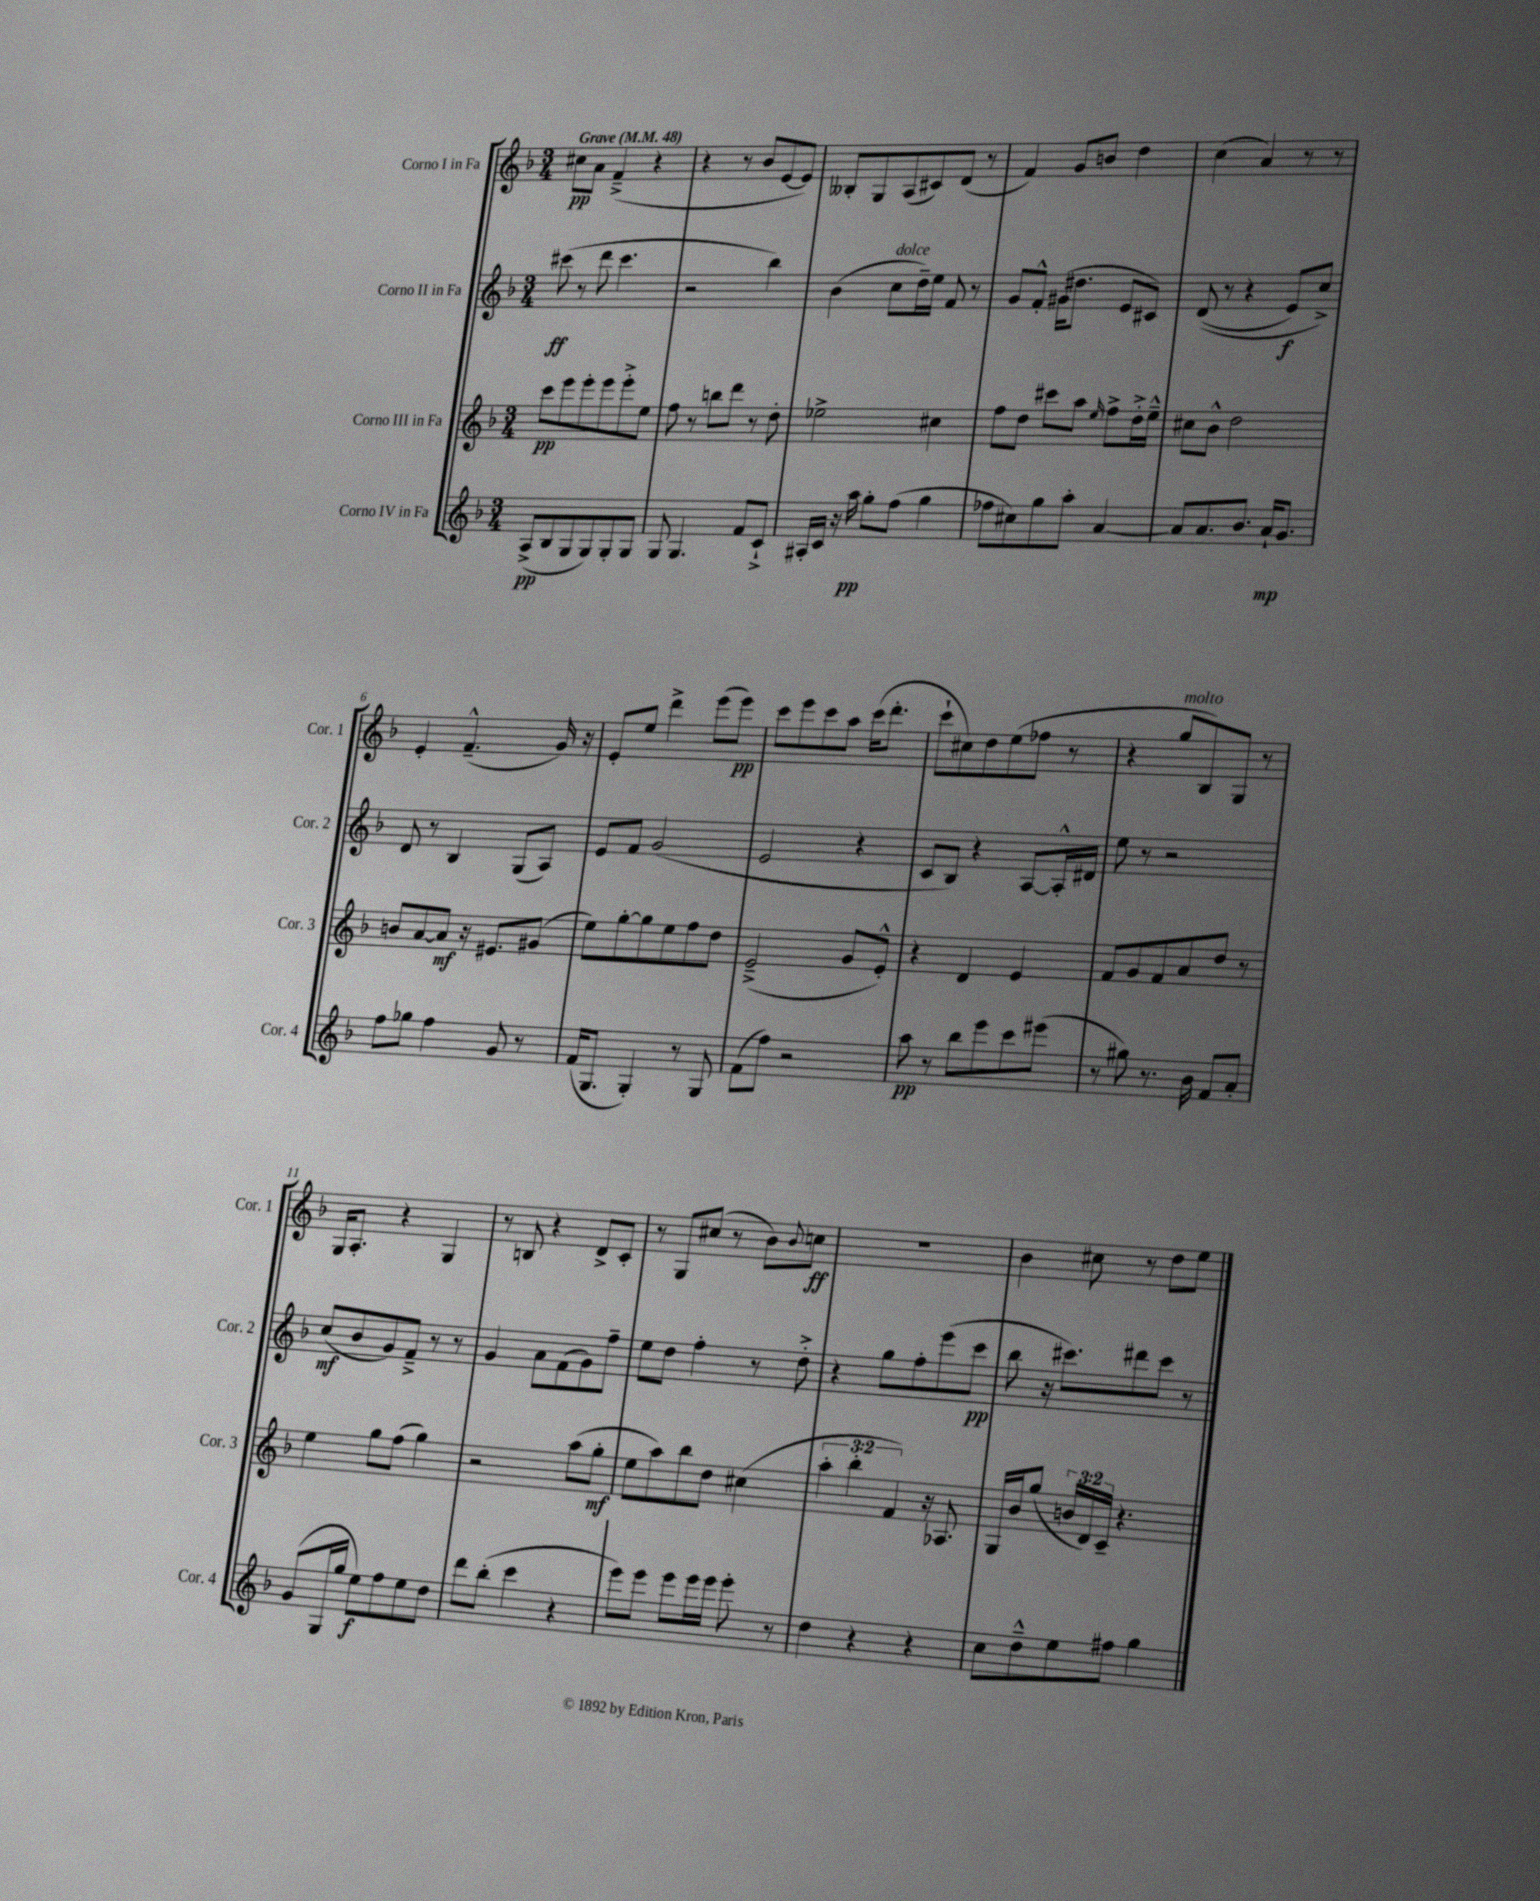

**kern	**dynam	**kern	**dynam	**kern	**dynam	**kern	**dynam
*part4	*part4	*part3	*part3	*part2	*part2	*part1	*part1
*staff4	*staff4	*staff3	*staff3	*staff2	*staff2	*staff1	*staff1
*I"Corno IV in Fa	*	*I"Corno III in Fa	*	*I"Corno II in Fa	*	*I"Corno I in Fa	*
*I'Cor. 4	*	*I'Cor. 3	*	*I'Cor. 2	*	*I'Cor. 1	*
*clefG2	*	*clefG2	*	*clefG2	*	*clefG2	*
*k[b-]	*	*k[b-]	*	*k[b-]	*	*k[b-]	*
*M3/4	*	*M3/4	*	*M3/4	*	*M3/4	*
*MM48	*	*MM48	*	*MM48	*	*MM48	*
=1	=1	=1	=1	=1	=1	=1	=1
!	!	!	!	!	!	!LO:TX:a:B:t=Grave	!
(8A^/L	pp	8ccc\L	pp	(8ccc#X\	ff	8cc#X\L	pp
8B-/	.	8eee\	.	8r	.	8a\J	.
8G/	.	8eee'\	.	8ddd\	.	(4f~^/	.
8G/)	.	8eee\	.	4.ccc#\	.	.	.
8G'/	.	8eee'^\	.	.	.	4r	.
8G/J	.	8ee\J	.	.	.	.	.
=2	=2	=2	=2	=2	=2	=2	=2
8G/	.	8ff\	.	2r	.	4r	.
4.G/	.	8r	.	.	.	.	.
.	.	8bbn\L	.	.	.	8r	.
.	.	8ddd\J	.	.	.	8b-/L	.
8f/L	.	8r	.	4bb-\)	.	[8e/	.
8c`^/J	.	8dd'\	.	.	.	8e/J])	.
=3	=3	=3	=3	=3	=3	=3	=3
16A#X'/LL	.	2ee-X^\	.	(4b-\	.	8B--X'/L	.
16c/JJ	.	.	.	.	.	.	.
16r	.	.	.	.	.	8G/	.
16aa\	pp	.	.	.	.	.	.
!	!	!	!	!LO:TX:a:i:t=dolce	!	!	!
8gg'\L	.	.	.	8cc\L	.	(8A/	.
(8ff\J	.	.	.	16dd~\L)	.	8c#X/)	.
.	.	.	.	16ee\JJ	.	.	.
4gg\	.	4cc#X\	.	8f/	.	(8d/J	.
.	.	.	.	8r	.	8r	.
=4	=4	=4	=4	=4	=4	=4	=4
8ff-X\L	.	8ff\L	.	8g/L	.	4f/)	.
8cc#X\)	.	8dd\J	.	8f'^^/J	.	.	.
8gg\	.	8ccc#X\L	.	(16g#X\KL	.	8g/L	.
.	.	.	.	8.dd#X\J	.	.	.
8aa'\J	.	8aa\J	.	.	.	8bn/J	.
.	.	16qqee/	.	.	.	.	.
[4a/	.	8ff^\L	.	8e/L	.	4dd\	.
.	.	16dd'^\L	.	8c#X/J)	.	.	.
.	.	16ee~^^\JJ	.	.	.	.	.
=5	=5	=5	=5	=5	=5	=5	=5
8a/L]	.	8cc#X\L	.	((8d/	.	(4cc\	.
8.a/	.	8b-^^\J	.	8r	.	.	.
.	.	2dd\	.	4r	.	4a/)	.
8.b-/J	.	.	.	.	.	.	.
16a`/KL	mp	.	.	8e/L)	f	8r	.
8.g/J	.	.	.	.	.	.	.
.	.	.	.	8cc^/J)	.	8r	.
!!LO:LB:g=z
=6	=6	=6	=6	=6	=6	=6	=6
8ff\L	.	8bn/L	.	8d/	.	4e'/	.
8gg-X\J	.	[8a/	.	8r	.	.	.
4ff\	.	8a/J]	mf	4B-/	.	(4.f~^^/	.
.	.	16r	.	.	.	.	.
.	.	8.e#X/L	.	.	.	.	.
8g/	.	.	.	(8G/L	.	.	.
8r	.	(8g#X/J	.	8A/J)	.	16g/)	.
.	.	.	.	.	.	16r	.
=7	=7	=7	=7	=7	=7	=7	=7
(16f/KL	.	8ee\L)	.	8e/L	.	8e'/L	.
8.G/J	.	.	.	.	.	.	.
.	.	[8gg'\	.	8f/J	.	8ee/J	.
4G'/)	.	8gg\]	.	(2g/	.	4ddd^\	.
.	.	8ee\	.	.	.	.	.
8r	.	8ff\	.	.	.	(8eee\L	.
8G/	.	8dd\J	.	.	.	8eee\J)	pp
=8	=8	=8	=8	=8	=8	=8	=8
(8f\L	.	(2e~^/	.	2e/	.	8ccc\L	.
8ff\J)	.	.	.	.	.	8eee\	.
2r	.	.	.	.	.	8ccc\	.
.	.	.	.	.	.	8aa\J	.
.	.	8g/L	.	4r	.	(16ccc\KL	.
.	.	.	.	.	.	8.ddd'\J	.
.	.	8e'^^/J)	.	.	.	.	.
=9	=9	=9	=9	=9	=9	=9	=9
8aa\	pp	4r	.	8c/L	.	8ccc`\L	.
8r	.	.	.	8B-/J)	.	8cc#X\)	.
8bb-\L	.	4d/	.	4r	.	8dd\	.
8eee\	.	.	.	.	.	(8ee\	.
8ccc\	.	4e/	.	[8A/L	.	8ff-X\J	.
(8eee#X\J	.	.	.	16A'^^/L]	.	8r	.
.	.	.	.	16d#X/JJ	.	.	.
=10	=10	=10	=10	=10	=10	=10	=10
8r	.	8f/L	.	8ee\	.	4r	.
8gg#X\)	.	8g/	.	8r	.	.	.
!	!	!	!	!	!	!LO:TX:a:i:t=molto	!
8.r	.	8f/	.	2r	.	8gg/L	.
.	.	8a/	.	.	.	8B-/)	.
16b-\	.	.	.	.	.	.	.
8f/L	.	8dd/J	.	.	.	8G/J	.
8a'/J	.	8r	.	.	.	8r	.
!!LO:LB:g=z
=11	=11	=11	=11	=11	=11	=11	=11
(8g/L	.	4ee\	.	(8cc/L	mf	16G/KL	.
.	.	.	.	.	.	8.A'/J	.
16G/L	.	.	.	8b-/	.	.	.
16gg/JJ	.	.	.	.	.	.	.
8ee\L)	f	8gg\L	.	8g/)	.	4r	.
8ff\	.	(8ff\J	.	8f~^/J	.	.	.
8ee\	.	4gg\)	.	8r	.	4G/	.
8dd\J	.	.	.	8r	.	.	.
=12	=12	=12	=12	=12	=12	=12	=12
8ddd\L	.	2r	.	4g/	.	8r	.
(8bb-'\J	.	.	.	.	.	8Bn/	.
4ccc\	.	.	.	8a\L	.	4r	.
.	.	.	.	(8f\	.	.	.
4r	.	(8aa\L	.	8g\)	.	8d^/L	.
.	.	8gg'\J	mf	8ff~\J	.	8c'/J	.
=13	=13	=13	=13	=13	=13	=13	=13
8eee\L)	.	8ee\L	.	8ee\L	.	8r	.
8eee\J	.	8aa\)	.	8dd\J	.	8G/L	.
8eee\L	.	8bb-\	.	4ff'\	.	(8cc#X/J	.
16eee\L	.	8dd\J	.	.	.	8r	.
16eee\JJ	.	.	.	.	.	.	.
8eee'\	.	(4cc#X\	.	8r	.	8b-\L)	.
.	.	.	.	.	.	8qqb-/	.
8r	.	.	.	8dd'^\	.	8ccn\J	ff
=14	=14	=14	=14	=14	=14	=14	=14
4dd\	.	6aa'\	.	4r	.	2.r	.
.	.	6bb-'\	.	.	.	.	.
4r	.	.	.	8gg\L	.	.	.
.	.	6f/)	.	.	.	.	.
.	.	.	.	8ff'\	.	.	.
4r	.	16r	.	(8eee\	.	.	.
.	.	8.A-X/	.	.	.	.	.
.	.	.	.	8ccc\J	pp	.	.
=15	=15	=15	=15	=15	=15	=15	=15
8cc\L	.	16G/LL	.	8bb-\	.	4b-\	.
.	.	16b-/J	.	.	.	.	.
8dd~^^\	.	(8gg/J	.	16r	.	.	.
.	.	.	.	8.ccc#X\L)	.	.	.
8ee\	.	24bn/LL	.	.	.	8cc#X\	.
.	.	24d/)	.	.	.	.	.
.	.	24c~/JJ	.	.	.	.	.
8ff#X\J	.	4.r	.	8ddd#X\	.	8r	.
4gg\	.	.	.	8ccc#\J	.	8dd\L	.
.	.	.	.	8r	.	8ee\J	.
==	==	==	==	==	==	==	==
*-	*-	*-	*-	*-	*-	*-	*-
